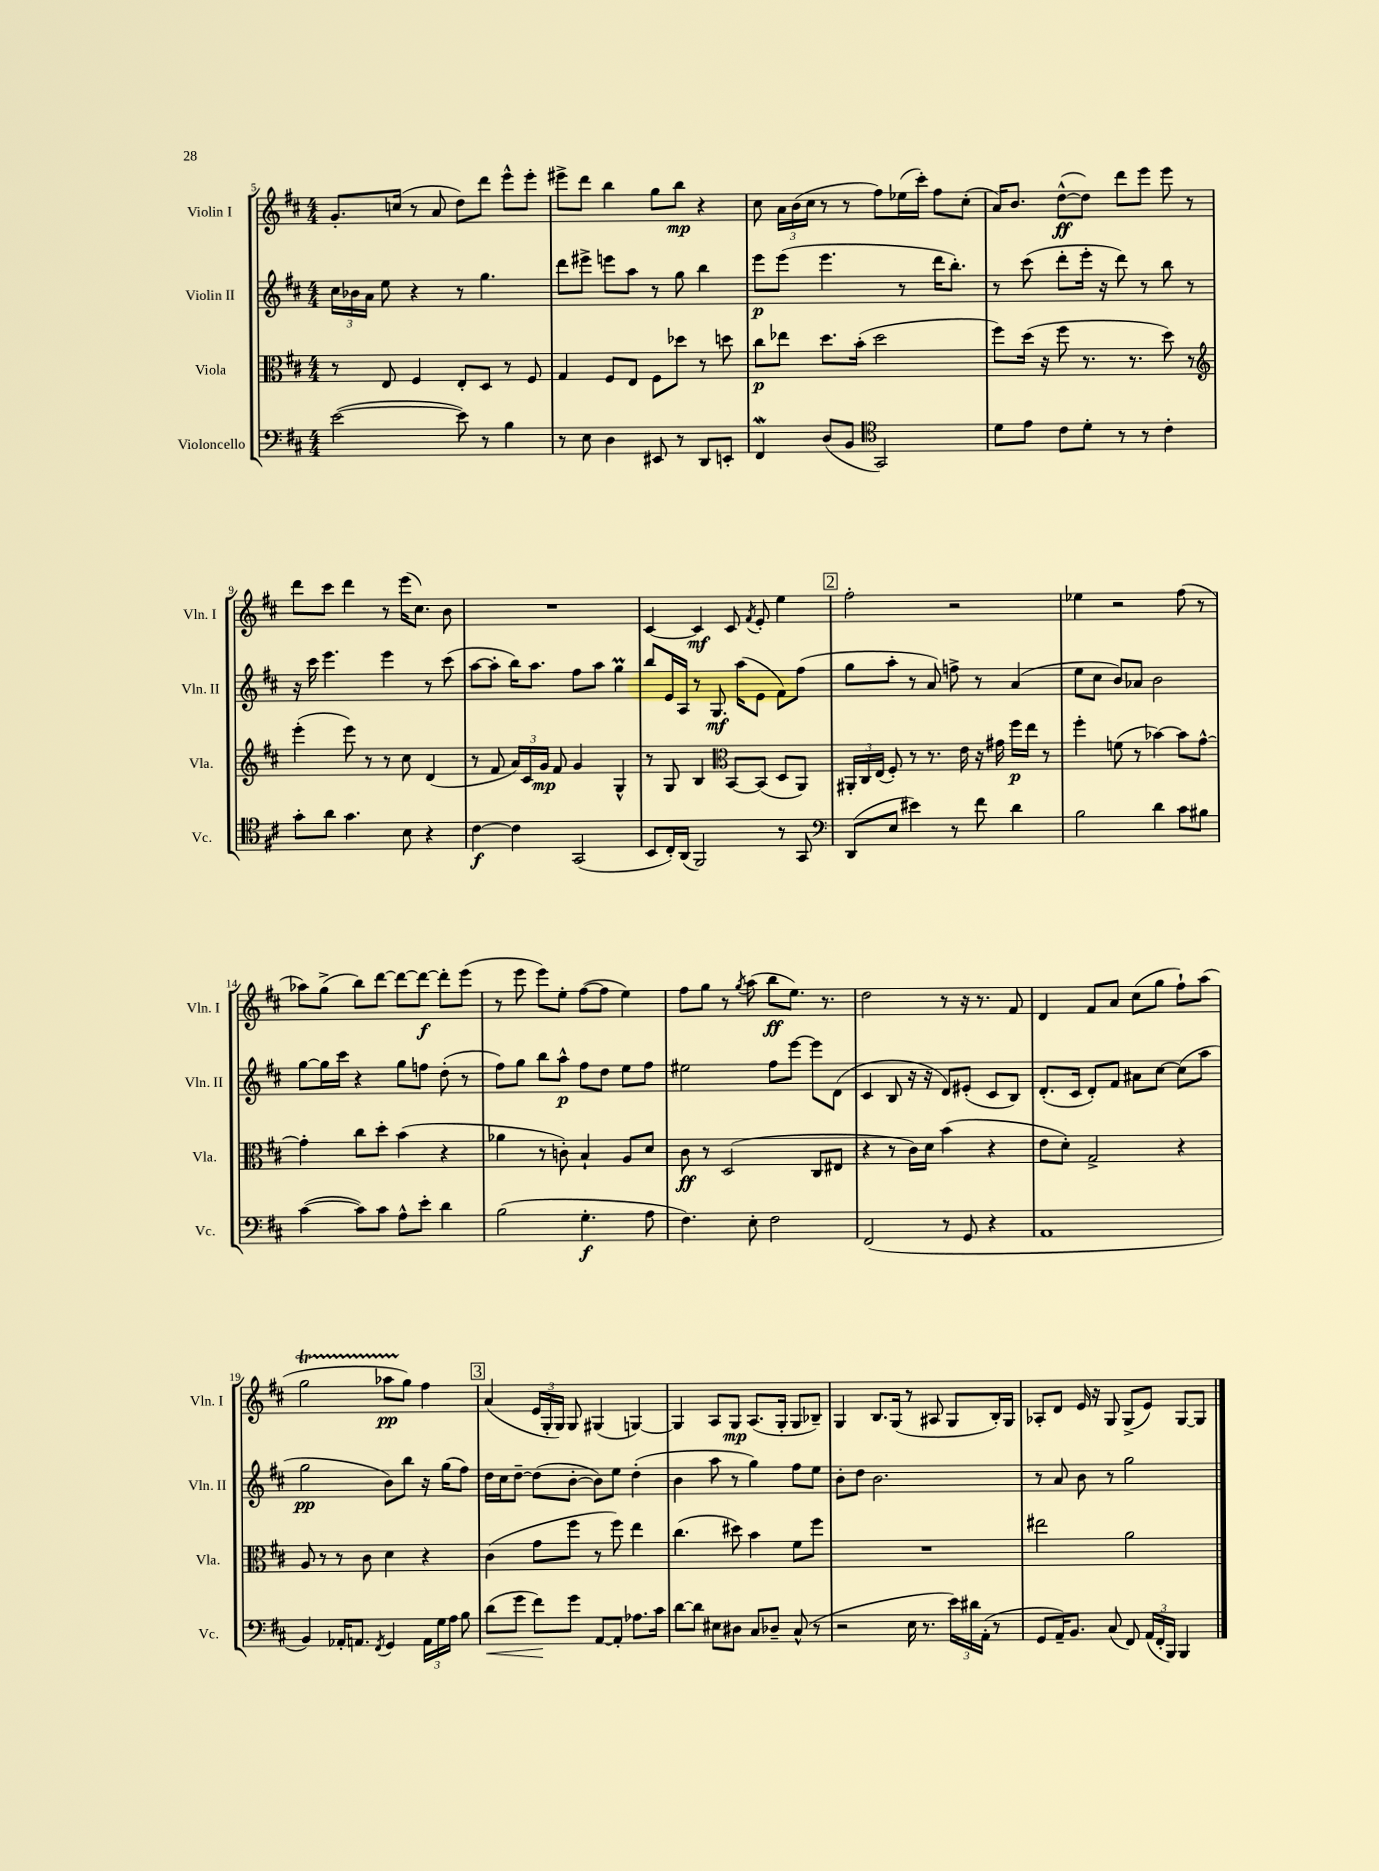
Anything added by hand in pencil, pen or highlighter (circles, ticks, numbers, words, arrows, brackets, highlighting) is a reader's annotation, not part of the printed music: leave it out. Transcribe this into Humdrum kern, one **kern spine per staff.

**kern	**kern	**kern	**kern
*staff4	*staff3	*staff2	*staff1
*clefF4	*clefC3	*clefG2	*clefG2
*k[f#c#]	*k[f#c#]	*k[f#c#]	*k[f#c#]
*M4/4	*M4/4	*M4/4	*M4/4
([2e	8r	24cc#	8.g'
.	.	24b-	.
.	.	24a	.
.	8E	8ee	.
.	.	.	(16cc
.	4F#	4r	8r
.	.	.	8a
8e])	8E'	8r	8dd)
8r	8D	4.gg	8ddd
4B	8r	.	8eee^^
.	8F#	.	8eee'
=	=	=	=
8r	4G	8ddd	8eee#^
8E	.	8eee#^	8ddd
4D	8F#	8eee	4bb
.	8E	8aa	.
8EE#	8F#	8r	8gg
8r	8dd-	8gg	8bb
8DD	8r	4bb	4r
8EE'	8dd	.	.
=	=	=	=
4FF#	8cc#	8eee	8cc#
.	8ee-	(8eee	24a
.	.	.	(24b
.	.	.	24cc#
(8D	8.dd	4.eee	8r
8BB	.	.	8r
.	(16b'	.	.
*clefC4	*	*	*
2GG)	2dd	.	8ff#)
.	.	8r	(16ee-
.	.	.	16ccc#')
.	.	16ddd	8ff#
.	.	8.bb')	.
.	.	.	(8cc#'
=	=	=	=
8d	8ff#)	8r	16a)
.	.	.	8.b
8e	(16dd	(8ccc#	.
.	16r	.	.
8c#	8ff#	8ddd'	([8dd^^
8d'	8.r	16eee'	8dd])
.	.	16r	.
8r	.	8ddd)	8ddd
.	8.r	.	.
8r	.	8r	8eee
4c#'	8dd)	8bb	8eee
.	8r	8r	8r
=	=	=	=
*	*clefG2	*	*
8g'	(4eee'	16r	8ddd
.	.	16ccc#	.
8a	.	4.eee	8ccc#
4.g	8eee)	.	4ddd
.	8r	.	.
.	8r	4eee	8r
8B	8cc#	.	(16eee
.	.	.	8.cc#)
4r	(4d	8r	.
.	.	(8ccc#	8b
=	=	=	=
[4c#	8r	[8aa	1r
.	8f#	8aa']	.
4c#]	24a)	16bb)	.
.	24c#	.	.
.	.	8.aa	.
.	24g	.	.
.	8f#	.	.
(2GG	4g	8ff#	.
.	.	8aa	.
.	4G^^	4gg	.
=	=	=	=
8BB	8r	8bb	[4c#
16C#')	8G	16e	.
(16AA	.	16A	.
2FF#)	4B	8r	4c#]
.	.	8.G	.
*	*clefC3	*	*
.	[8BB	.	8c#
.	.	(16aa	.
.	.	.	8qf#
.	(8BB]	8e	8e'
8r	8D	8f#)	4ee
8GG	8AA)	(8ff#	.
=	=	=	=
*clefF4	*	*	*
(8DD	24AA#'	8gg	2ff#'
.	24C#	.	.
.	(24E	.	.
8E	8F#')	8aa'	.
4e#)	8r	8r	.
.	8.r	8a)	.
8r	.	8ff^	2r
.	16e	.	.
8f#	16r	8r	.
.	16g#	.	.
4d	16ff#	(4a	.
.	16ee	.	.
.	8r	.	.
=	=	=	=
2B	4ff#'	8ee	4ee-
.	.	8cc#	.
.	(8f	8b)	2r
.	8r	8a-	.
4d	[4b-)	2b	.
8c#	8b-]	.	(8ff#
8B#	[8g^^	.	8r
=	=	=	=
([4c#	4g']	[8gg	8aa-)
.	.	16gg]	(8gg^
.	.	16ccc#	.
8c#])	8cc#	4r	8bb)
8c#	8dd'	.	[8ddd
8A^^	(4b	8gg	8ddd_
8e'	.	8ff	8ddd_
4d	4r	(8dd'	8ddd']
.	.	8r	(8eee
=	=	=	=
(2B	4a-	8ff#)	8r
.	.	8gg	8eee
.	8r	8bb	8eee)
.	8c')	8aa^^	8ee'
4.G'	4B`	8ff#	([8ff#
.	.	8dd	8ff#]
.	8A	8ee	4ee)
8A	8d	8ff#	.
=	=	=	=
4.F#)	8c#	2ee#	8ff#
.	8r	.	8gg
.	(2D	.	8r
.	.	.	8qgg
8E'	.	.	(8aa
2F#	.	8ff#	8bb
.	.	[8eee	8.ee)
.	8C#	8eee]	.
.	.	.	8.r
.	8E#	(8d	.
=	=	=	=
(2FF#	4r	4c#	2dd
.	8r	8B	.
.	16c#)	16r	.
.	16d	16r	.
8r	(4b	8d)	8r
8GG	.	(8e#'	16r
.	.	.	8.r
4r	4r	8c#	.
.	.	8B)	8f#
=	=	=	=
1AA	8e	(8.d'	4d
.	8d')	.	.
.	.	16c#	.
.	2G^	8d')	8f#
.	.	8f#	8a
.	.	8a#	(8cc#
.	.	[8cc#	8gg
.	4r	(8cc#]	8ff#`)
.	.	8aa	(8aa
=	=	=	=
4BB)	8A	2gg	2gg
.	8r	.	.
16AA-'	8r	.	.
8.AA	.	.	.
.	8c#	.	.
8qFF#	.	.	.
4GG	4d	8b)	8aa-
.	.	8bb	8gg)
24AA	4r	16r	4ff#
24G	.	.	.
.	.	(16gg	.
24A	.	.	.
8B	.	8ff#)	.
=	=	=	=
(8d	(4c#	16dd	(4a
.	.	16cc#	.
8g	.	[8dd~	.
8f#)	8g	(8dd]	24e
.	.	.	24G'
.	.	.	24G)
8g	8ff#	[8b'	8G
[8AA	8r	8b])	(4G#
8AA']	8ff#)	8ee	.
8.A-	4ee	(4dd'	[4G)
16c#	.	.	.
=	=	=	=
[8d	(4.cc#	4b	4G]
8d]	.	.	.
8E#	.	8aa	8A
8D#	8dd#)	8r	8G
8C#	4b	4gg)	(8.A
8D-~	.	.	.
.	.	.	16G'
(8C#^^	8f#	8ff#	8G
8r	8ff#	8ee	8B-~)
=	=	=	=
2r	1r	8b'	4G
.	.	8dd	.
.	.	2.b	8.B
.	.	.	(16G
16E	.	.	8r
8.r	.	.	.
.	.	.	8A#
24e)	.	.	8G
24d#	.	.	.
(24AA'	.	.	.
8r	.	.	16B')
.	.	.	16G
=	=	=	=
8GG	2ee#	8r	8A-'
16AA~)	.	8a	8d
8.BB	.	.	.
.	.	8b	16e
.	.	.	16r
(8C#	.	8r	8G
8FF#)	2a	2gg	(8G^
(24AA	.	.	8e)
24FF#'	.	.	.
24BBB)	.	.	.
4BBB	.	.	[8G
.	.	.	8G]
==	==	==	==
*-	*-	*-	*-
